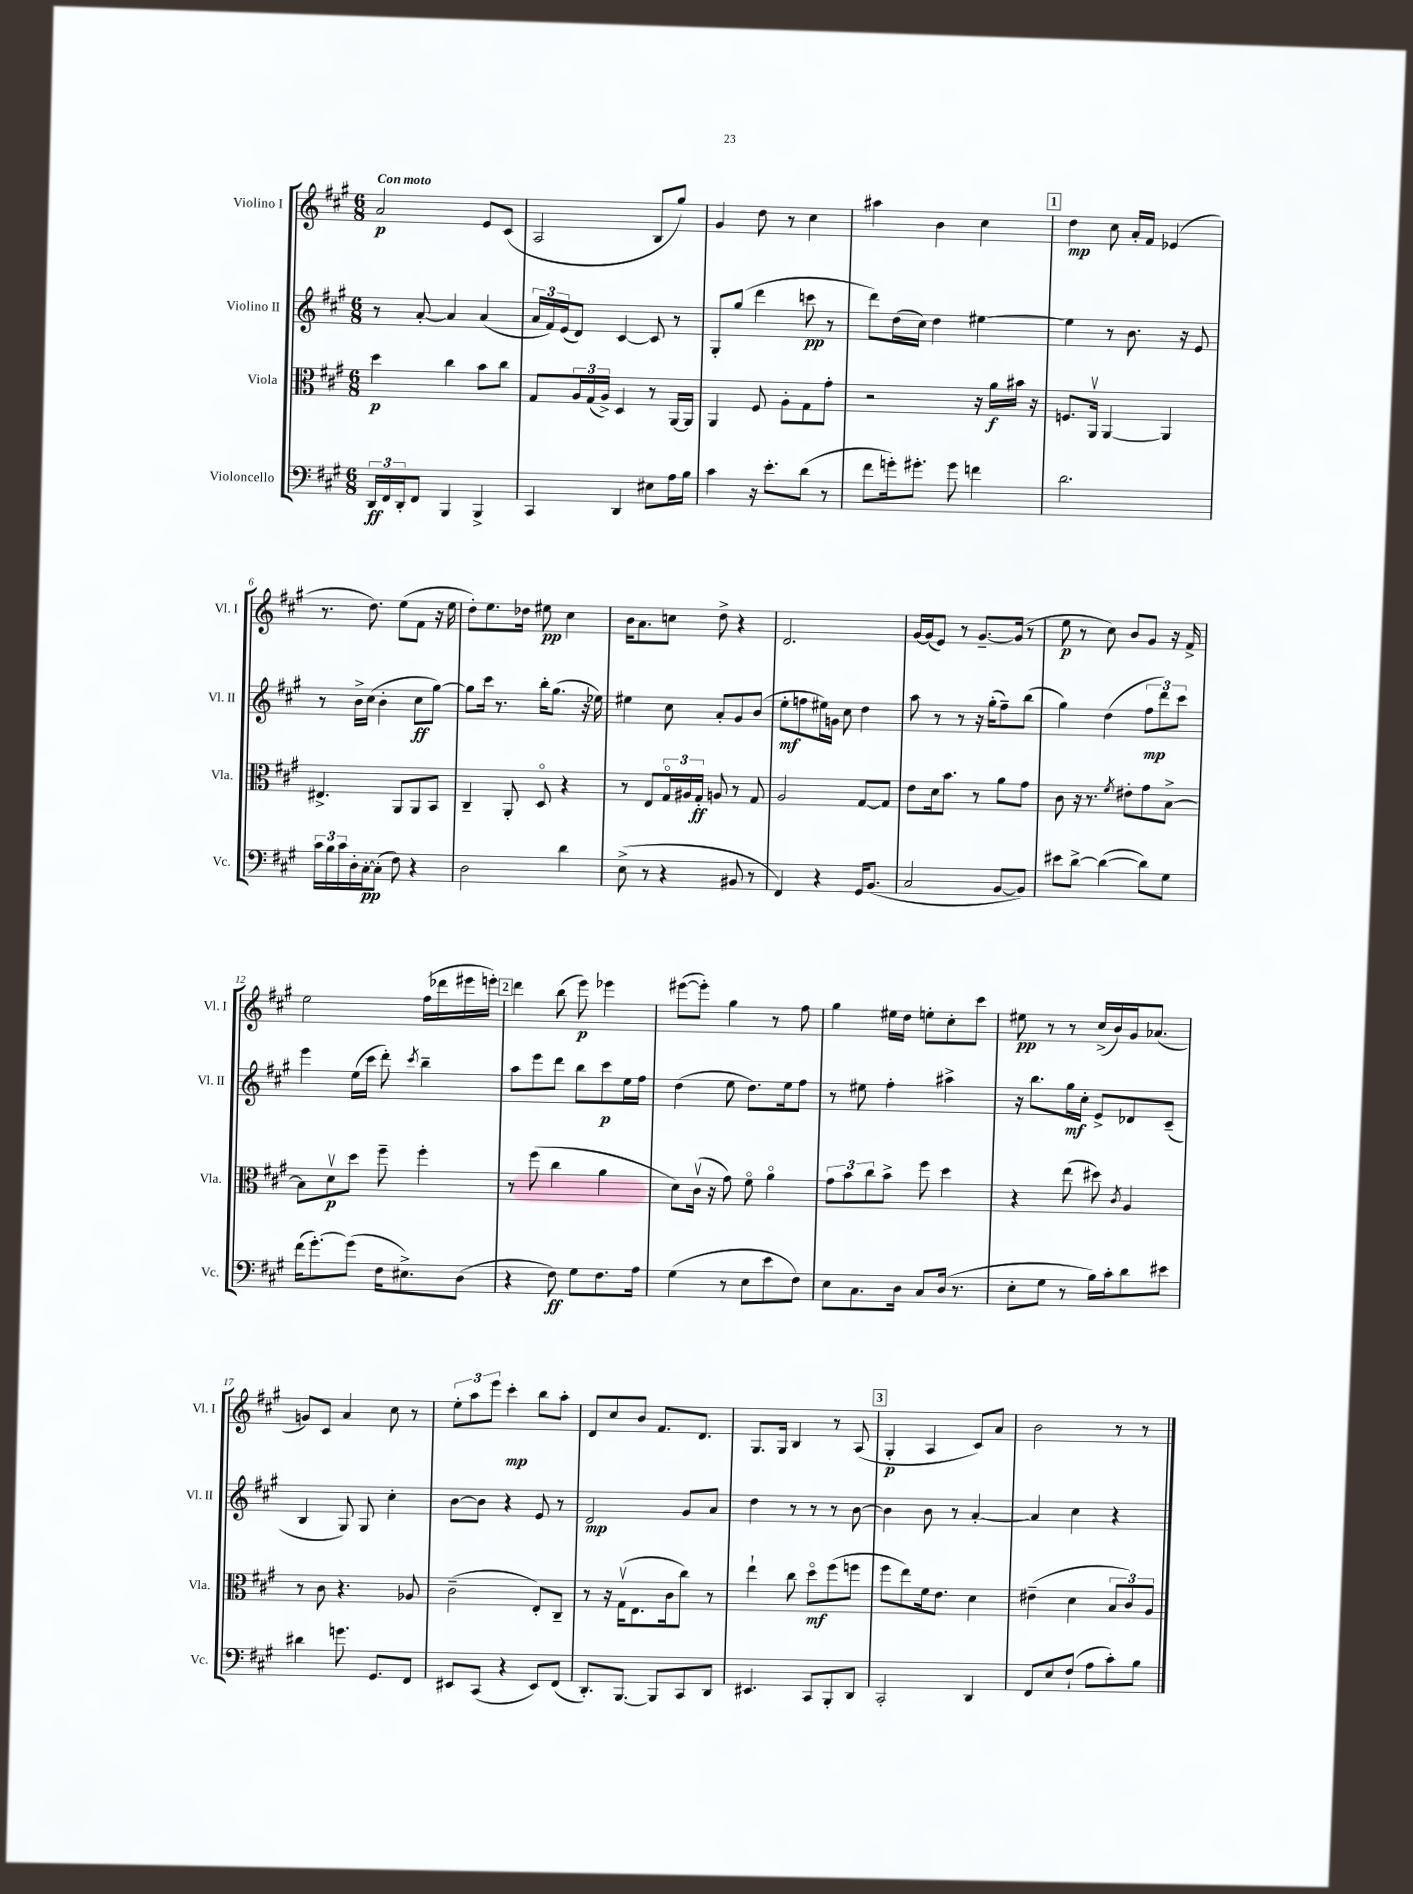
<<
\new StaffGroup <<
\new Staff = "s0" \with { instrumentName = "Violino I" shortInstrumentName = "Vl. I" } {
    \clef treble \key a \major \numericTimeSignature \time 6/8 \tempo "Con moto"
    a'2\p e'8 cis'8( |
    a2 b8 gis''8) |
    gis'4 d''8 r8 cis''4 |
    ais''4 b'4 cis''4 |
    \mark \markup { \box "1" } d''4\mp cis''8 a'16-. fis'16 ees'4( |
    r8. d''8.) e''8( fis'8 r16 e''16 |
    d''8-.) e''8. des''16 eis''8\pp cis''4 |
    b'16 a'8. c''8 d''8-> r4 |
    d'2. |
    gis'16~ gis'16( e'8) r8 gis'8.~-- gis'16( r8 |
    e''8\p r8 cis''8) b'8 gis'8 r16 fis'16-> |
    e''2 fis''16( des'''16 eis'''16 e'''16-.) |
    \mark \markup { \box "2" } d'''4 b''8( e'''8\p) ees'''4 |
    eis'''8~( eis'''8-.) gis''4 r8 fis''8 |
    gis''4 eis''16 d''16 e''8-. cis''8-. cis'''8 |
    eis''8\pp r8 r8 cis''16->( b'16) gis'16 aes'8.( |
    g'8) cis'8 a'4 cis''8 r8 |
    \tuplet 3/2 { e''8-. a''8 e'''8 } cis'''4-.\mp b''8 a''8-. |
    d'8 cis''8 b'8 fis'8. d'8. |
    gis8. gis16 b4 r8 a8( |
    \mark \markup { \box "3" } gis4-.\p a4 cis'8) a'8 |
    b'2 r8 r8 \bar "|." |
}
\new Staff = "s1" \with { instrumentName = "Violino II" shortInstrumentName = "Vl. II" } {
    \clef treble \key a \major \numericTimeSignature \time 6/8
    r8 a'8~-. a'4 a'4( |
    \tuplet 3/2 { a'16 fis'16) e'16( } d'8) cis'4~ cis'8 r8 |
    gis8-. gis''8( d'''4 c'''8\pp r8 |
    d'''8) d''16( cis''16) d''4 eis''4~ |
    \mark \markup { \box "1" } eis''4 r8 b'8. r16 e'8 |
    r8 b'16-> cis''16( b'4-. cis''8\ff gis''8~) |
    gis''8 cis'''16 r8. b''16-. gis''8.( r16 ees''16) |
    eis''4 cis''8 a'8-. gis'8 b'8( |
    e''8-.\mf f''8 eis''16) g'16 cis''8 d''4 |
    a''8 r8 r8 r16 gis''16-.( fis''8--) b''8( |
    gis''4) d''4( \tuplet 3/2 { fis''8\mp d'''8) cis'''8 } |
    e'''4 e''16( cis'''16 d'''8-.) \acciaccatura { cis'''8 } b''4-- |
    \mark \markup { \box "2" } a''8 e'''8 d'''8 b''8 cis'''8\p e''16 fis''16 |
    d''4( e''8 d''8.) e''16 fis''8 |
    r8 eis''8 fis''4-. ais''4-> |
    r16 b''8. gis''16\mf cis''16-. e'8-> des'8 cis'8--( |
    b4 gis8) gis8 cis''4-. |
    b'8~ b'8 r4 e'8 r8 |
    d'2\mp gis'8 a'8 |
    d''4 r8 r8 r8 b'8~ |
    \mark \markup { \box "3" } b'4 b'8 r8 a'4~-. |
    a'4 cis''4 r4 \bar "|." |
}
\new Staff = "s2" \with { instrumentName = "Viola" shortInstrumentName = "Vla." } {
    \clef alto \key a \major \numericTimeSignature \time 6/8
    d''4\p cis''4 b'8 cis''8 |
    gis8 \tuplet 3/2 { a16 gis16( a16->) } d4 r8 a,16~ a,16 |
    a,4 fis8 a8-. gis8 gis'8-. |
    r2 r16 a'16\f bis'16 r16 |
    \mark \markup { \box "1" } f8. a,16\upbow a,4~ a,4 |
    eis4.-> a,8 a,8 b,8 |
    cis4-- a,8-. d8\flageolet r4 |
    r8 e8 \tuplet 3/2 { gis16\flageolet ais16 gis16-.\ff } a8 r8 gis8 |
    a2 gis8~ gis8 |
    e'8 d'16 b'8. r8 a'8 gis'8 |
    cis'8 r16 r8. \acciaccatura { fis'8 } eis'8-. gis'8 b8~-> |
    b8 d'8\upbow\p d''8 fis''8-- fis''4-. |
    \mark \markup { \box "2" } r8 fis''8( cis''4 a'4 |
    d'8) cis'16\upbow( r16 gis'8) fis'8\flageolet a'4\flageolet |
    \tuplet 3/2 { gis'8 b'8 cis''8 } b'8-> fis''8 d''4 |
    r4 e''8( dis''8) \acciaccatura { cis'8 } a4 |
    r8 cis'8 r4. aes8 |
    cis'2--( e8-.) cis8-- |
    r8 r16 gis16\upbow( e8. cis'16 cis''8) r8 |
    e''4-! cis''8 d''8\flageolet\mf fis''8( f''8 |
    \mark \markup { \box "3" } fis''8 e''8) fis'16 e'8. d'4 |
    eis'4--( d'4 \tuplet 3/2 { b8 cis'8) a8 } \bar "|." |
}
\new Staff = "s3" \with { instrumentName = "Violoncello" shortInstrumentName = "Vc." } {
    \clef bass \key a \major \numericTimeSignature \time 6/8
    \tuplet 3/2 { d,16\ff fis,16 d,16-. } fis,8 b,,4 b,,4-> |
    cis,4 d,4 eis8 a16 b16 |
    cis'4 r16 e'8.-. d'8( r8 |
    fis'8 g'16-.) gis'8.-. gis'8 f'4 |
    \mark \markup { \box "1" } d'2. |
    \tuplet 3/2 { cis'16 b16 cis'16 } d16-. cis16~-.\pp cis8-.( fis8) r4 |
    d2 d'4 |
    e8->( r8 r4 bis,8 r8 |
    fis,4) r4 gis,16 b,8.( |
    cis2 b,8~ b,8) |
    eis'8 d'8~-> d'4~( d'8) gis8 |
    fis'16( gis'8.~-.) gis'8( fis16 eis8.->) d8( |
    \mark \markup { \box "2" } r4 fis8\ff) gis8 fis8. a16 |
    gis4( r8 e8 e'8 fis8) |
    e8 cis8. d16 cis8 d16( r8. |
    e8-. gis8 r8 b16) cis'16-. d'8 eis'8 |
    dis'4 g'8. gis,8. fis,8 |
    eis,8 cis,8( r4 eis,8) fis,8( |
    d,8.-.) b,,8.~ b,,8 cis,8 d,8 |
    eis,4. cis,8 b,,8-. d,8 |
    \mark \markup { \box "3" } cis,2-. d,4 |
    fis,8 e8 fis8-!( a8 cis'8-.) b8 \bar "|." |
}
>>
>>
